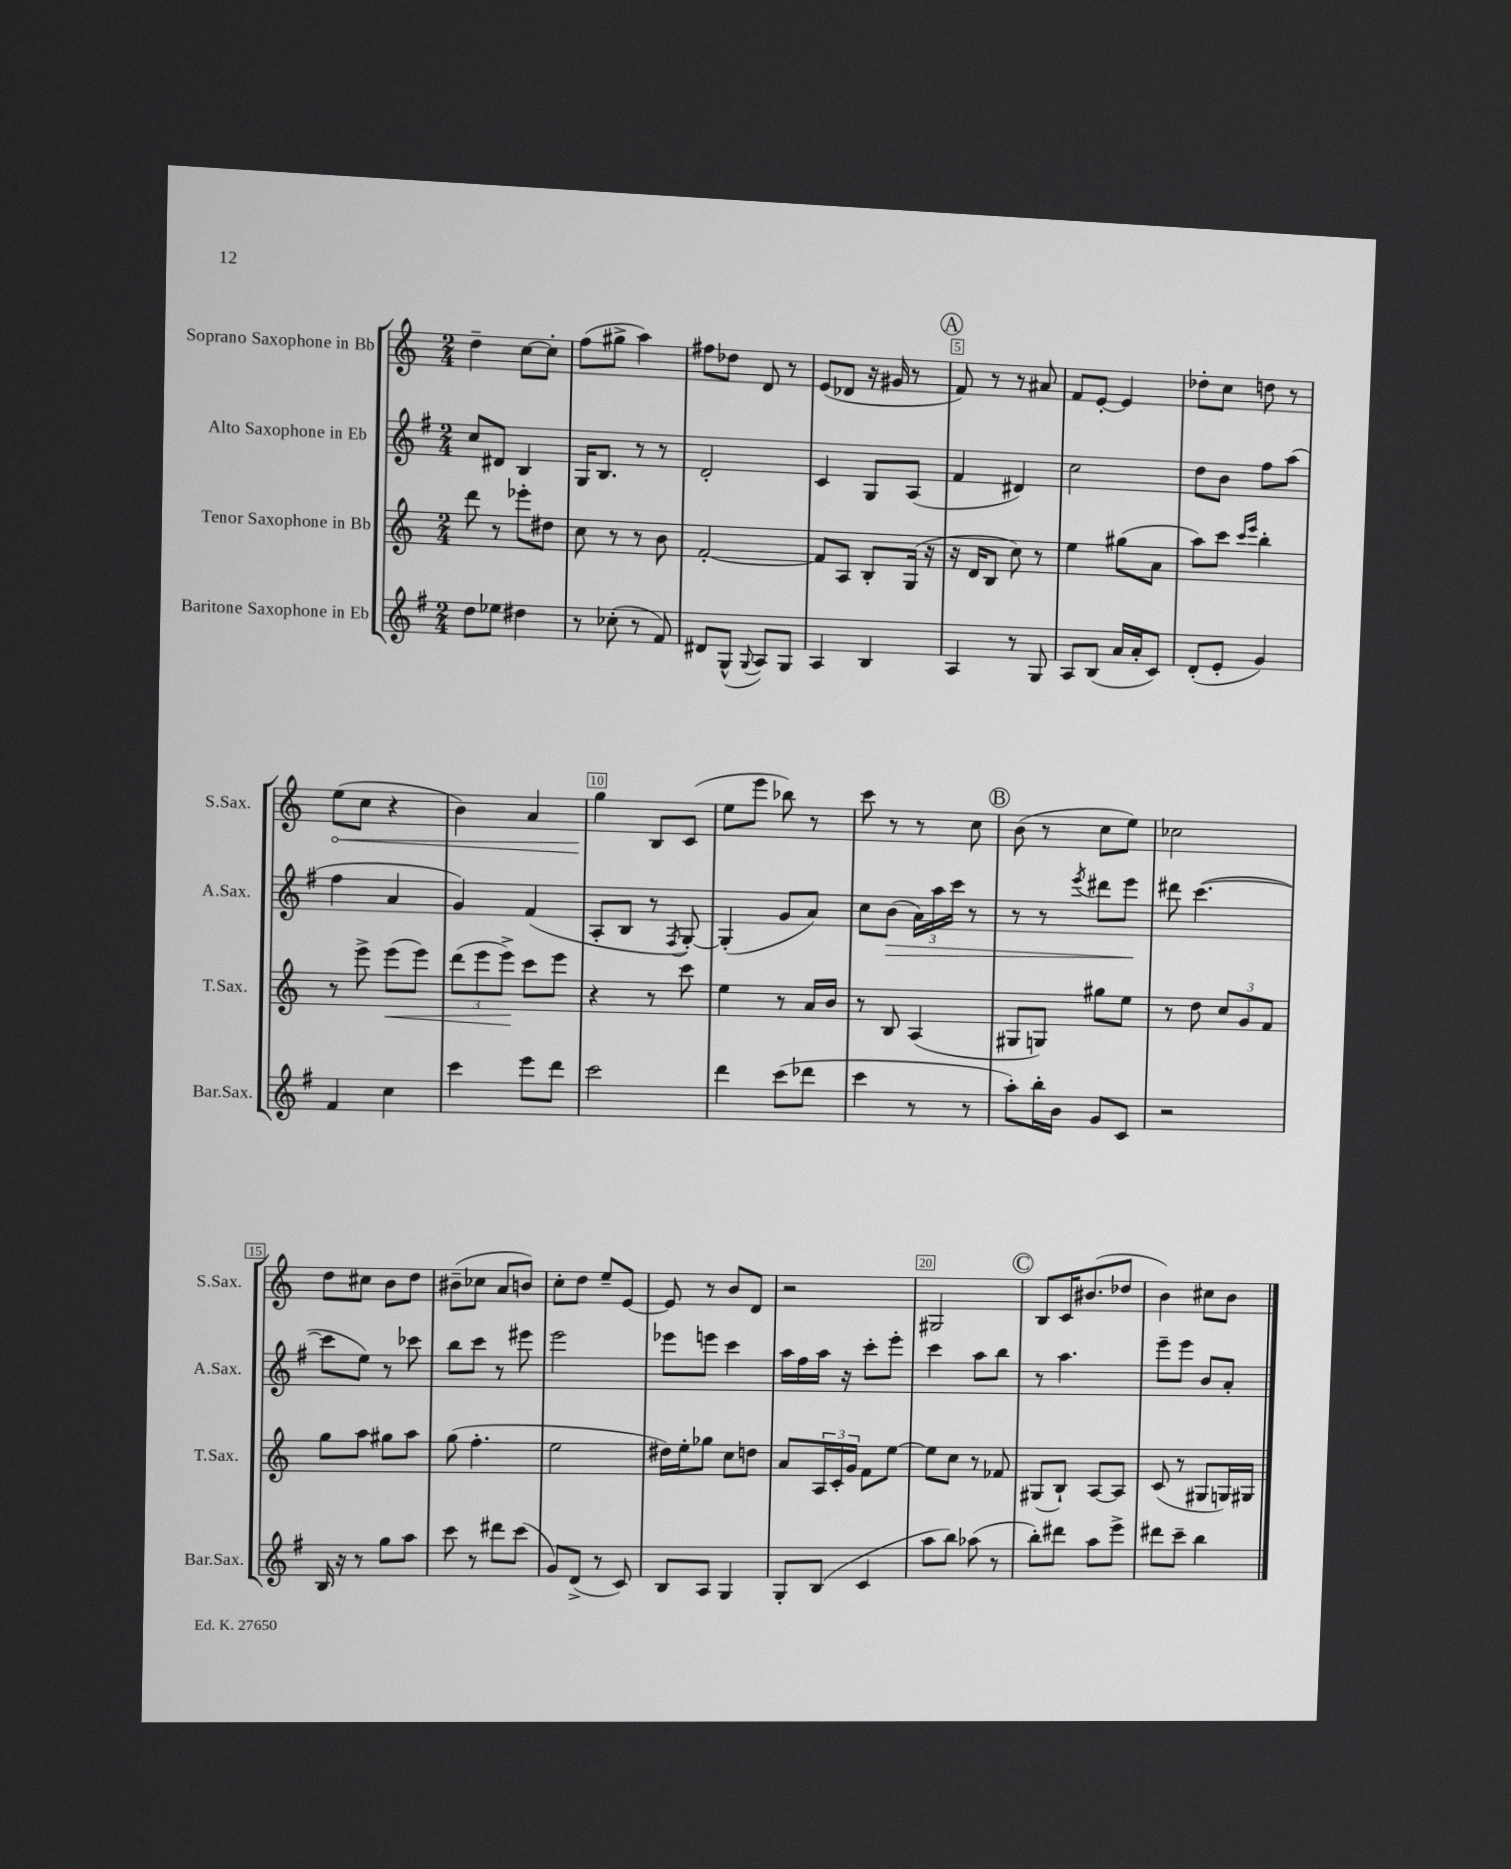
<<
\new StaffGroup <<
\new Staff = "s0" \with { instrumentName = "Soprano Saxophone in Bb" shortInstrumentName = "S.Sax." } {
    \clef treble \key c \major \numericTimeSignature \time 2/4
    d''4-- c''8~ c''8-. |
    f''8( gis''8-> a''4) |
    fis''8 des''8 d'8 r8 |
    e'8( des'8 r16 gis'16 r8 |
    \mark \markup { \circle "A" } f'8) r8 r8 ais'8 |
    f'8 e'8~-. e'4 |
    des''8-. c''8 d''8 r8 |
    \once \override Hairpin.circled-tip = ##t e''8\<( c''8 r4 |
    b'4) a'4 |
    g''4\! b8 c'8( |
    e''8 e'''8 bes''8) r8 |
    c'''8 r8 r8 c''8 |
    \mark \markup { \circle "B" } b'8( r8 c''8 e''8) |
    ces''2 |
    d''8 cis''8 b'8 d''8 |
    bis'8--( ces''8 a'8 b'8) |
    c''8-. d''8 e''8-- e'8~ |
    e'8 r8 b'8 d'8 |
    r2 |
    gis2 |
    \mark \markup { \circle "C" } b8 c'16 bis'8.( des''8 |
    b'4) cis''8 b'8 \bar "|." |
}
\new Staff = "s1" \with { instrumentName = "Alto Saxophone in Eb" shortInstrumentName = "A.Sax." } {
    \clef treble \key g \major \numericTimeSignature \time 2/4
    c''8 dis'8 b4 |
    g16 b8. r8 r8 |
    d'2-. |
    c'4 g8 a8( |
    \mark \markup { \circle "A" } fis'4 dis'4) |
    c''2 |
    d''8 b'8 fis''8 a''8( |
    fis''4 a'4 |
    g'4) fis'4( |
    a8-. b8 r8 \acciaccatura { fis8 } g8~-.) |
    g4-.( g'8 a'8) |
    c''8 b'8\>( \tuplet 3/2 { a'16) a''16 c'''16 } r8 |
    \mark \markup { \circle "B" } r8 r8 \acciaccatura { e'''8 } dis'''8 e'''8\! |
    dis'''8 c'''4.~( |
    c'''8 e''8) r8 ces'''8 |
    b''8 c'''8 r8 eis'''8 |
    e'''2 |
    ees'''8 e'''8 c'''4 |
    a''16 fis''16 a''16 r16 c'''8-. e'''8-. |
    c'''4 a''8 b''8 |
    \mark \markup { \circle "C" } r8 a''4. |
    e'''8-- e'''8 b'8 a'8-. \bar "|." |
}
\new Staff = "s2" \with { instrumentName = "Tenor Saxophone in Bb" shortInstrumentName = "T.Sax." } {
    \clef treble \key c \major \numericTimeSignature \time 2/4
    d'''8 r8 ees'''8-. dis''8 |
    c''8 r8 r8 b'8 |
    f'2~-. |
    f'8 a8 b8-. g16( r16 |
    \mark \markup { \circle "A" } r16 d'16 b8 c''8) r8 |
    e''4 gis''8( a'8 |
    a''8) c'''8 \grace { c'''16 e'''16 } b''4-. |
    r8 e'''8-> e'''8\<( e'''8) |
    \tuplet 3/2 { d'''8( e'''8 e'''8->\!) } c'''8 e'''8 |
    r4 r8 c'''8 |
    e''4 r8 a'16 b'16 |
    r8 b8 a4( |
    \mark \markup { \circle "B" } gis8 g8) gis''8 e''8 |
    r8 d''8 \tuplet 3/2 { c''8 g'8 f'8 } |
    g''8 a''8 gis''8 a''8 |
    g''8( f''4.-. |
    e''2 |
    dis''16) e''16-. ges''8 c''8 d''8 |
    a'8 \tuplet 3/2 { a16 c'16-. g'16 } f'8 e''8~ |
    e''8 c''8 r8 fes'8 |
    \mark \markup { \circle "C" } gis8( b8-!) a8~ a8 |
    c'8( r8 gis8 g16) gis16 \bar "|." |
}
\new Staff = "s3" \with { instrumentName = "Baritone Saxophone in Eb" shortInstrumentName = "Bar.Sax." } {
    \clef treble \key g \major \numericTimeSignature \time 2/4
    d''8 ees''8 dis''4 |
    r8 ces''8-.( r8 fis'8) |
    dis'8 g8-^( \appoggiatura { g8 } a8) g8 |
    a4 b4 |
    \mark \markup { \circle "A" } a4 r8 g8 |
    a8 b8( a'16 a'16-. c'8) |
    d'8-.( e'8-. g'4) |
    fis'4 c''4 |
    c'''4 e'''8 d'''8 |
    c'''2 |
    d'''4 c'''8( des'''8 |
    c'''4 r8 r8 |
    \mark \markup { \circle "B" } a''8-.) b''16-. b'16 g'8 c'8 |
    r2 |
    b16 r16 r8 g''8 a''8 |
    c'''8 r8 dis'''8 c'''8( |
    g'8) d'8->( r8 c'8) |
    b8 a8 g4 |
    g8-. b8( c'4 |
    a''8 b''8) aes''8( r8 |
    \mark \markup { \circle "C" } b''8-.) dis'''8 a''8 e'''8-> |
    dis'''8 c'''8-- b''4 \bar "|." |
}
>>
>>
\layout { \context { \Score \override BarNumber.break-visibility = ##(#f #t #t) barNumberVisibility = #(every-nth-bar-number-visible 5) \override BarNumber.stencil = #(make-stencil-boxer 0.1 0.3 ly:text-interface::print) } }
